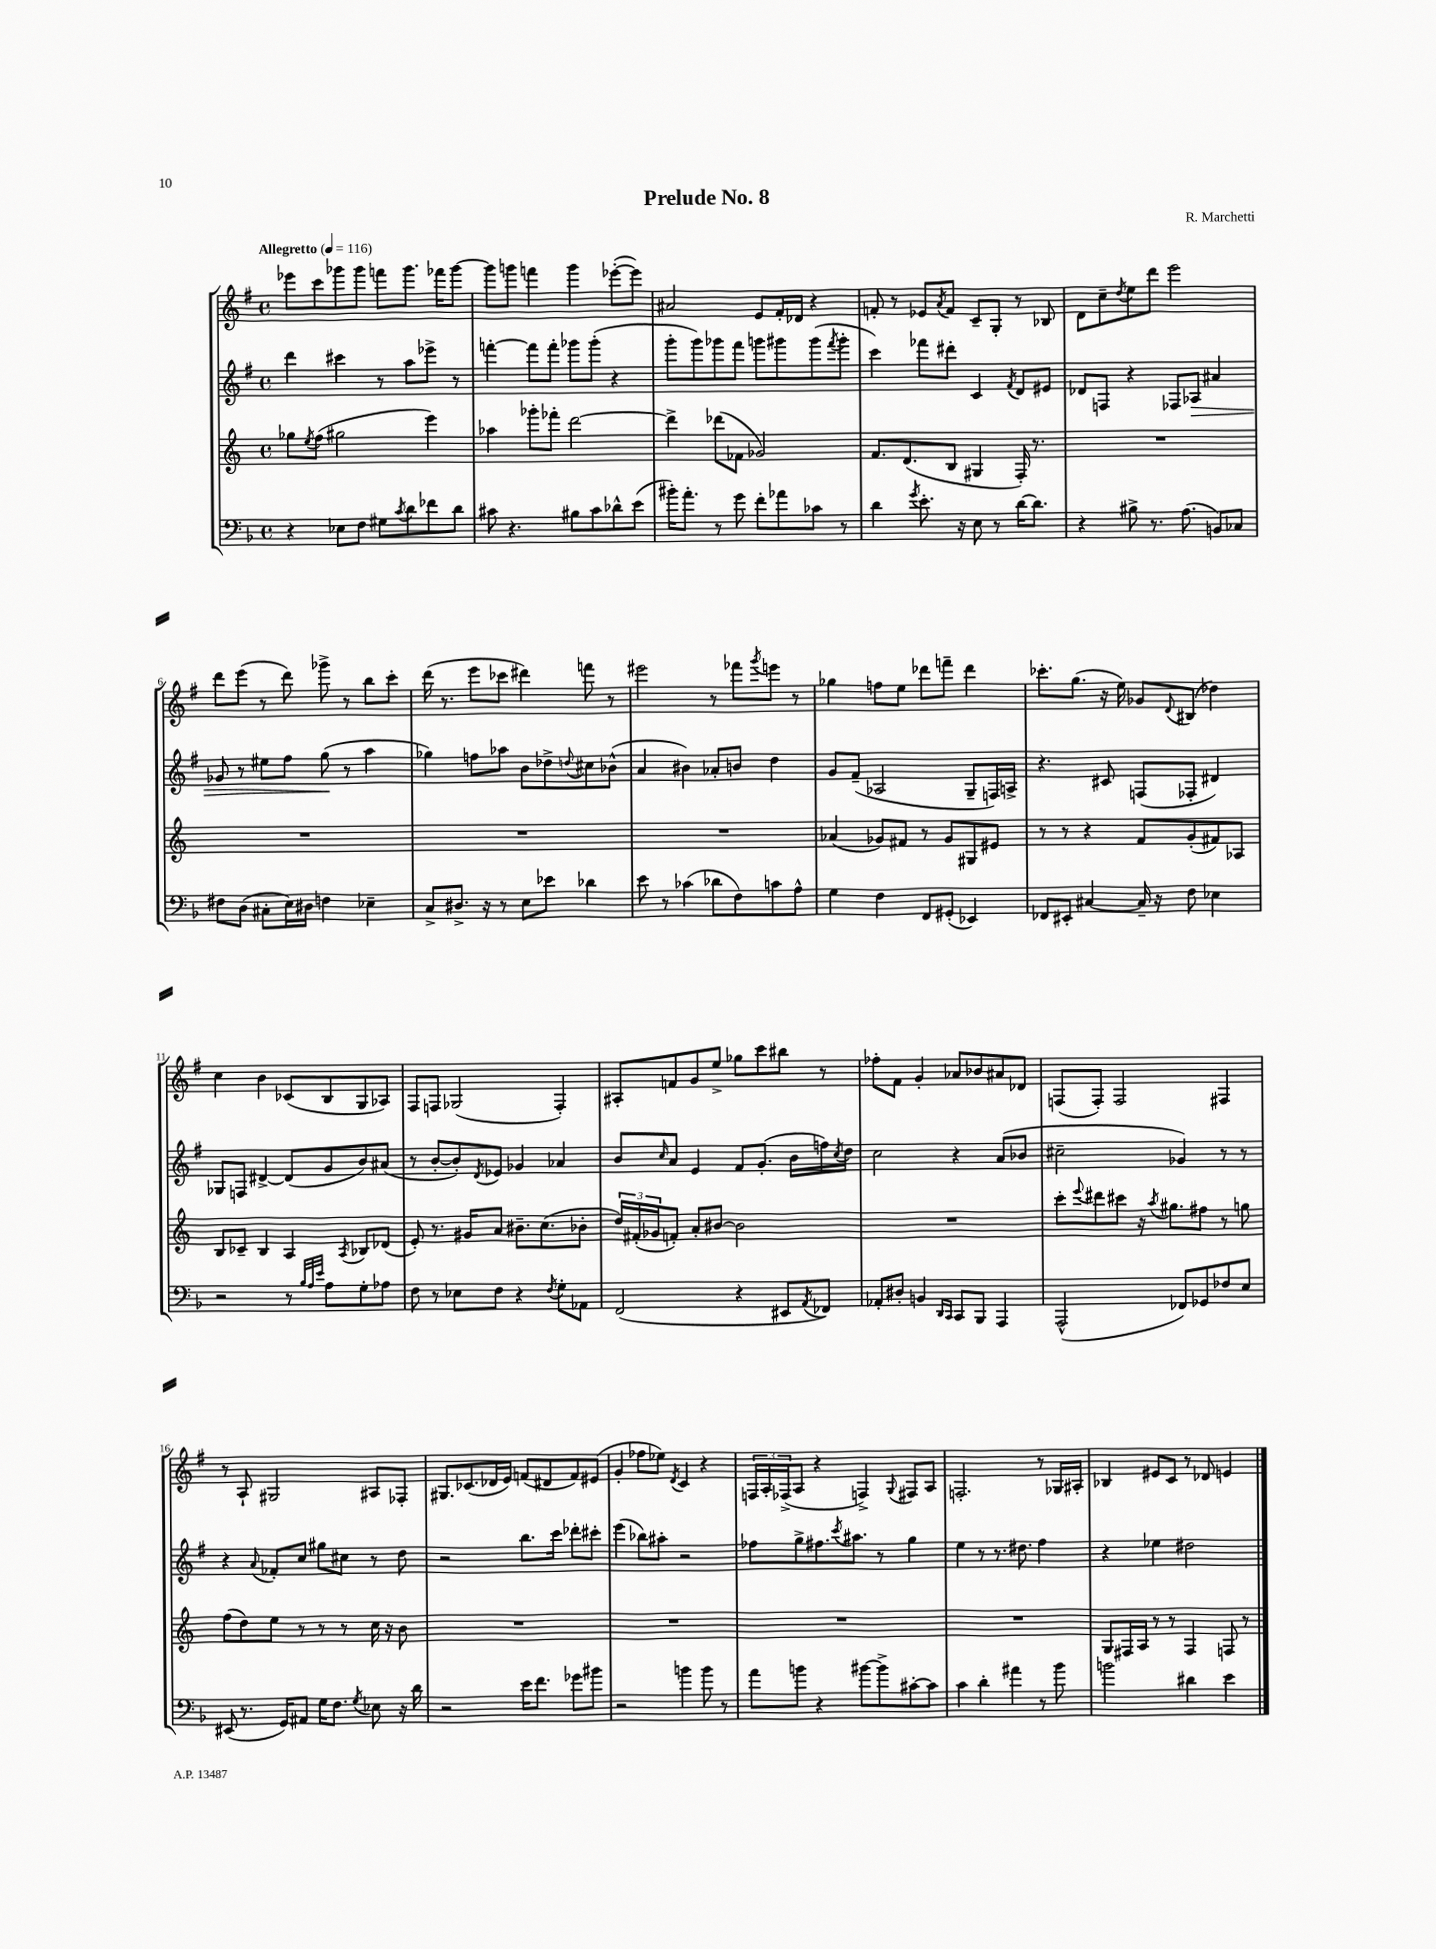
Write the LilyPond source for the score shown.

\header { title = "Prelude No. 8" composer = "R. Marchetti" }
<<
\new StaffGroup <<
\new Staff = "s0" {
    \clef treble \key g \major \defaultTimeSignature \time 4/4 \tempo "Allegretto" 4 = 116
    ees'''8 c'''8 ges'''8 ges'''8 f'''8 ges'''8. fes'''16 ges'''8~ |
    ges'''8 g'''8 f'''4 g'''4 ees'''8~-.( ees'''8) |
    ais'2 e'8 fis'16-. des'16 r4 |
    f'8-. r8 ees'8 \acciaccatura { a'8 } f'8 c'8-- g8-. r8 bes8 |
    d'8 c''8-- \acciaccatura { d''8 } e''8 d'''8 e'''2 |
    d'''8 e'''8( r8 d'''8) ges'''8-> r8 b''8 c'''8-. |
    d'''16( r8. e'''8 ces'''8 dis'''4) f'''8 r8 |
    eis'''2 r8 fes'''8 \acciaccatura { g'''8 } e'''8 r8 |
    ges''4 f''8 e''8 des'''8 f'''8-- des'''4 |
    ces'''8.-. g''8.( r16 e''16) ges'8 \appoggiatura { d'8 } bis8( des''4) |
    c''4 b'4 ces'8( b8 g8 aes8) |
    fis8 f8 ges2( f4-.) |
    ais8-. f'8 g'8 e''8-> ges''8 c'''8 bis''8 r8 |
    fes''8-. fis'8 g'4-. aes'8 bes'8 ais'8 des'8 |
    f8( f8-.) f2 fis4 |
    r8 a8-! gis2 ais8 fes8-. |
    gis8. ces'8.( des'16 e'16) f'8( dis'8 f'8) eis'8( |
    g'4-. fes''8 ees''8) \acciaccatura { d'8 } c'4 r4 |
    \tuplet 3/2 { f16 a16-. fes16->( } a8 r4 f4->) \appoggiatura { g8 } fis8 a8 |
    f2.-. r8 ges16 ais16-. |
    bes4 eis'8 c'8 r8 des'8 e'4 \bar "|." |
}
\new Staff = "s1" {
    \clef treble \key g \major \defaultTimeSignature \time 4/4
    d'''4 cis'''4 r8 a''8 ees'''8-> r8 |
    f'''4~-. f'''8 f'''8-. ges'''8 ges'''8-.( r4 |
    g'''8-. g'''8) ges'''8 fis'''8 g'''8 gis'''8 gis'''8( \acciaccatura { fis'''8 } gis'''8-. |
    c'''4) fes'''8 dis'''8-. c'4 \acciaccatura { fis'8 } d'8 eis'8 |
    des'8 f8 r4 fes8 aes8\> ais'4 |
    ges'8 r8 eis''8 fis''8 g''8\!( r8 a''4 |
    ges''4) f''8 aes''8 b'8 des''8-> \appoggiatura { d''8 } cis''8 bes'8-^( |
    a'4 bis'4) aes'8-. b'8 d''4 |
    g'8 fis'8--( aes2 g8-- f16) a16-> |
    r4. cis'8 f8( fes8-. dis'4) |
    ges8 f8 dis'4~-> dis'8( g'8 b'8) ais'8( |
    r8 b'8~-. b'8-.) \acciaccatura { d'8 } ees'8 ges'4 aes'4 |
    b'8 \grace { c''16 } a'8 e'4 fis'8 g'8.-.( b'16 f''16) \acciaccatura { c''8 } d''16 |
    c''2 r4 a'8( bes'8 |
    cis''2-- ges'4) r8 r8 |
    r4 \appoggiatura { a'8 } fes'8-. c''8 gis''8 cis''8 r8 d''8 |
    r2 b''8. c'''16 des'''8-. cis'''8-. |
    e'''4( bes''8) ais''8-. r2 |
    fes''8 g''8-> fis''8. \acciaccatura { c'''8 } ais''8. r8 g''4 |
    e''4 r8 r8. dis''8. fis''4 |
    r4 ees''4 dis''2 \bar "|." |
}
\new Staff = "s2" {
    \clef treble \key c \major \defaultTimeSignature \time 4/4
    ges''8 \acciaccatura { e''8 } f''8( gis''2 e'''4) |
    aes''4 ges'''8-. fes'''8-. d'''2~ |
    d'''4-> des'''8( fes'8 ges'2) |
    f'8. d'8.( b8 gis4 f16-.) r8. |
    R1 |
    R1 |
    R1 |
    R1 |
    aes'4( ges'8) fis'8 r8 ges'8 gis8 eis'8 |
    r8 r8 r4 f'8 g'8-.( fis'8) aes8 |
    b8 ces'8-- b4 a4 \acciaccatura { a8 } bes8 des'8( |
    e'8-.) r8. gis'16 a'8 bis'8.-- c''8.( bes'8-. |
    \tuplet 3/2 { d''16) fis'16-.( ges'16 } f'8-.) a'8-. bis'8~ bis'2 |
    R1 |
    c'''8-. \appoggiatura { e'''8 } dis'''8 cis'''8 r16 \acciaccatura { a''8 } gis''8. fis''8 r8 g''8 |
    f''8( d''8) e''8 r8 r8 r8 c''16 r16 b'8 |
    R1 |
    R1 |
    R1 |
    R1 |
    g8 fis16 a16 r8 r8 fis4 f8 r8 \bar "|." |
}
\new Staff = "s3" {
    \clef bass \key f \major \defaultTimeSignature \time 4/4
    r4 ees8 f8 gis8 \acciaccatura { c'8 } d'8 fes'8 d'8 |
    cis'8 r4. bis8 cis'8 des'8-^ e'8( |
    bis'16-.) a'8.-. r8 g'8 f'8-. aes'8 ces'8 r8 |
    d'4 \acciaccatura { g'8 } e'8.-. r16 e8 r8 d'16~ d'8. |
    r4 bis8-> r8. a8.( b,8) ces8 |
    fis8 d8( cis8-. e16) dis16 f4 ees4-- |
    c8-> dis8.-> r16 r8 e8 ees'8 des'4 |
    e'8 r8 ces'4( des'8 f8) c'8 a8-^ |
    g4 f4 f,8 gis,8-.( ees,4) |
    fes,8 eis,8-. cis4~ cis16-- r16 f8 ees4 |
    r2 r8 \grace { bes32 a32 e'32 } a8 g8-. aes8 |
    f8 r8 ees8 f8 r4 \acciaccatura { f8 } g8-. aes,8 |
    f,2( r4 eis,8 \acciaccatura { a,8 } fes,8) |
    aes,8-. dis8-. b,4 \grace { d,16 c,16 } c,8 bes,,8 a,,4 |
    a,,2-^( fes,8) ges,8 fes8 e8 |
    eis,8( r8. g,16) ais,8 g16 f8. \acciaccatura { g8 } ees8 r16 d'16 |
    r2 e'16 f'8. ges'8 bis'8 |
    r2 b'4 b'8 r8 |
    a'8 b'8 r4 bis'8~ bis'8-> cis'8~-. cis'8 |
    c'4 d'4-. ais'4 r8 bes'8 |
    b'2 dis'4 e'4 \bar "|." |
}
>>
>>
